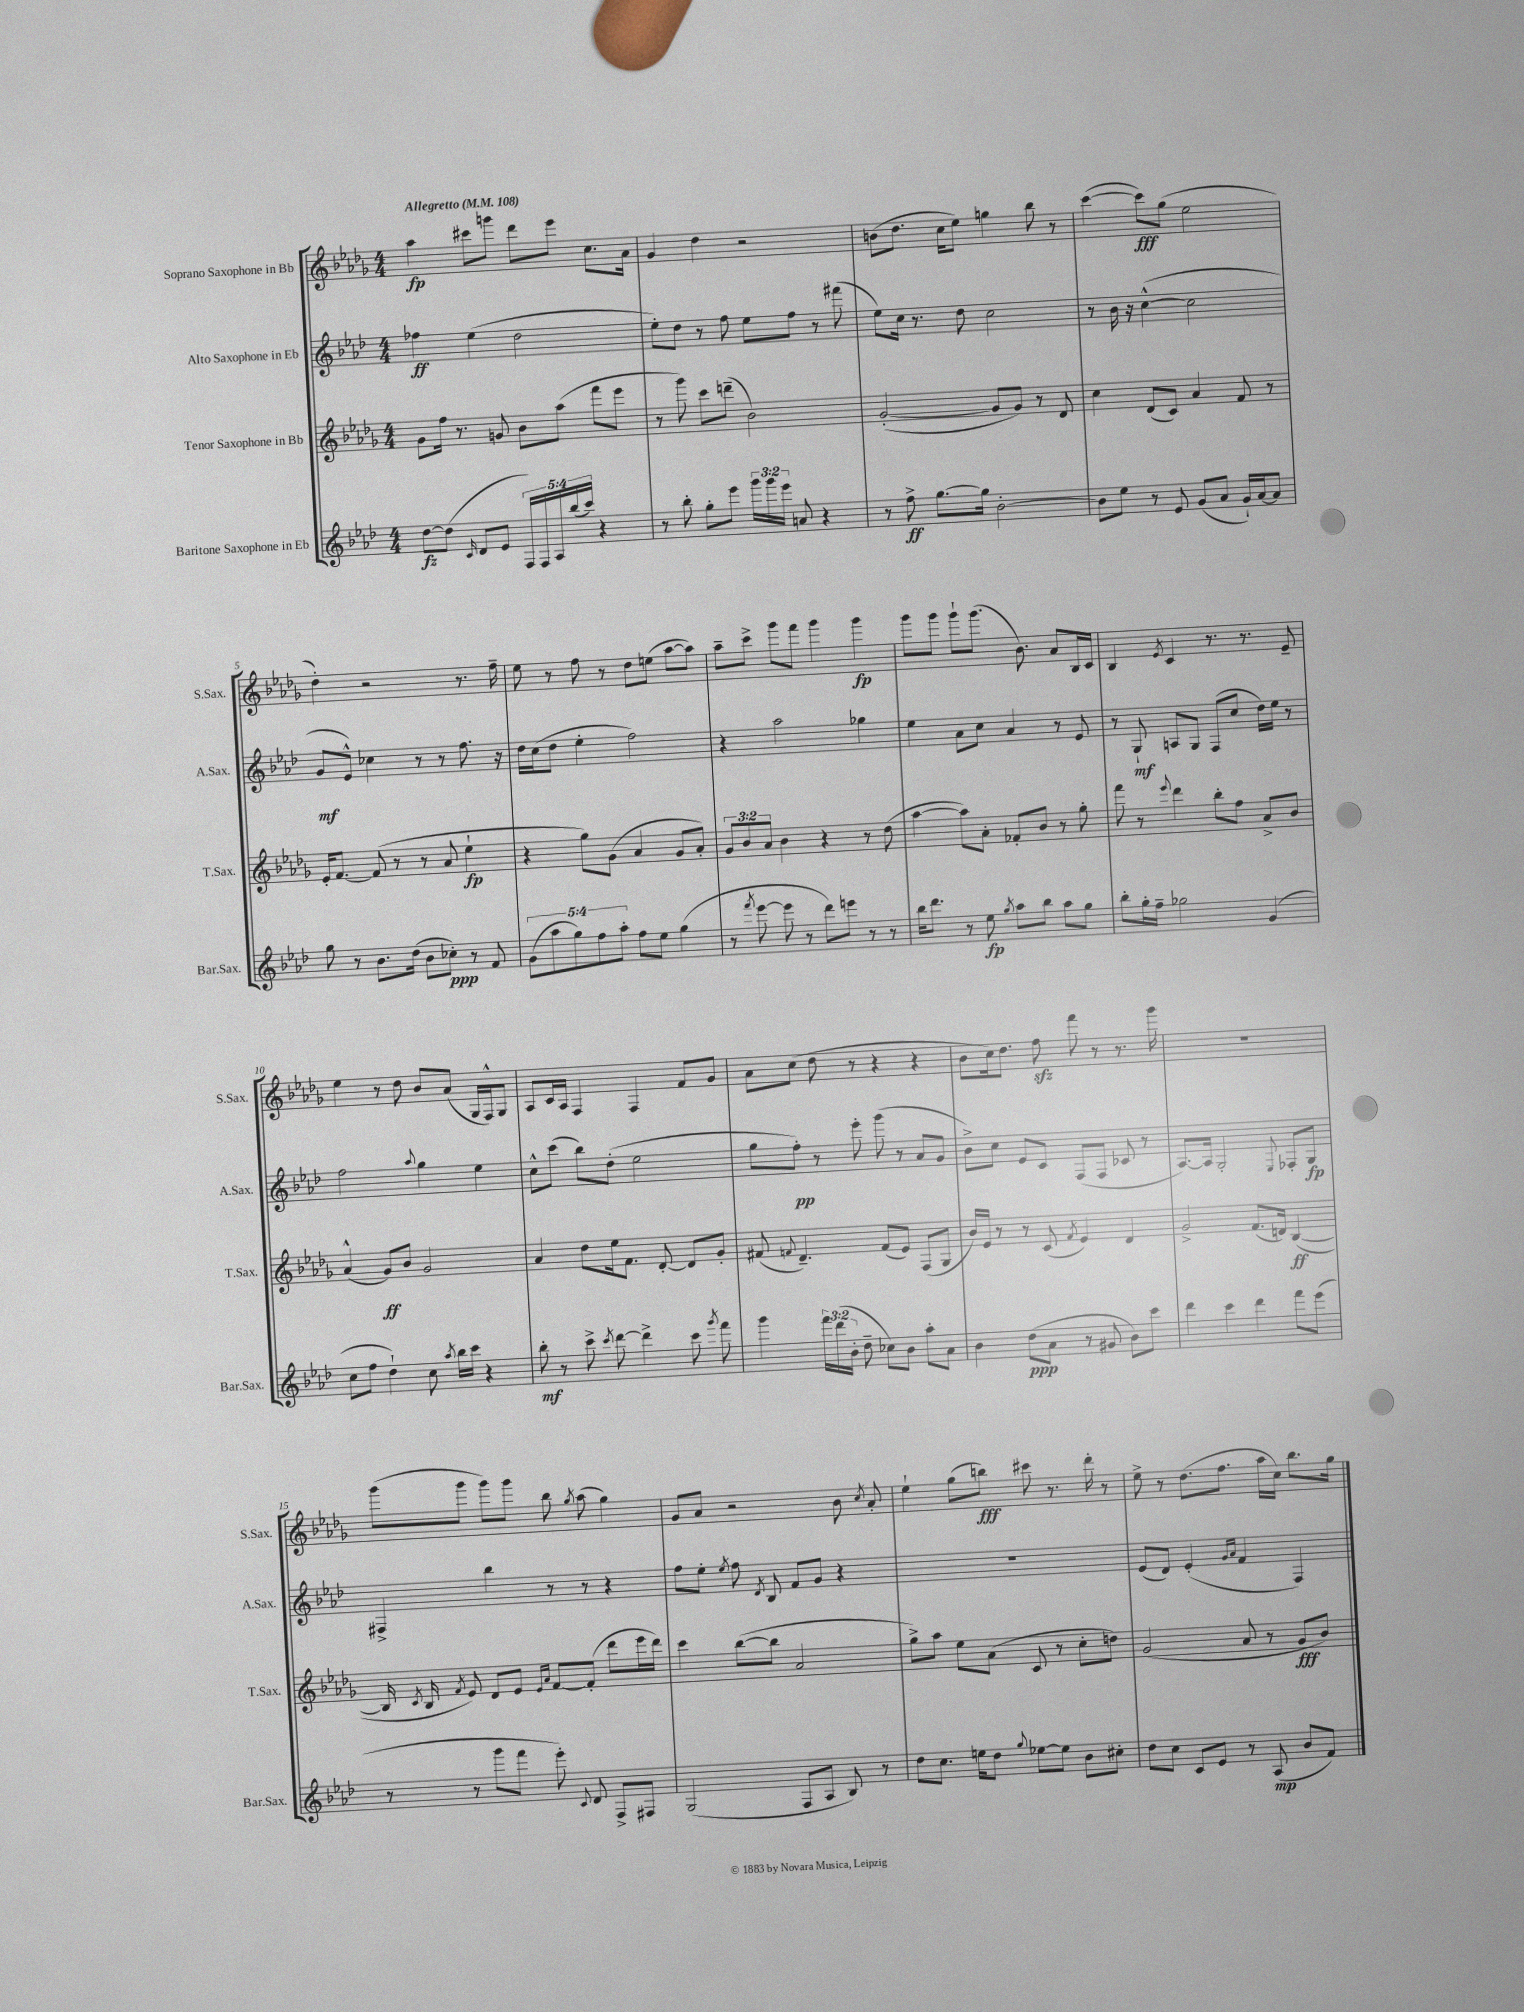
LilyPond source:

<<
\new StaffGroup <<
\new Staff = "s0" \with { instrumentName = "Soprano Saxophone in Bb" shortInstrumentName = "S.Sax." } {
    \clef treble \key des \major \numericTimeSignature \time 4/4 \tempo "Allegretto" 4 = 108
    \autoBeamOff aes''4\fp cis'''8[ g'''8] des'''8[ ees'''8] c''8.[ aes'16] |
    ges'4 des''4 r2 |
    b'8[( des''8.] c''16[ ees''8]) g''4 bes''8 r8 |
    c'''4~( c'''8[\fff) ges''8]( ees''2 |
    des''4-.) r2 r8. f''16-- |
    ees''8 r8 f''8 r8 des''8[ e''8]( aes''8[~ aes''8]) |
    aes''8[-- c'''8]-> ges'''8[ f'''8] ges'''4 ges'''4\fp |
    ges'''8[ ges'''8] ges'''8[-! ges'''8.]( bes'8.) aes'8[ bes16 c'16] |
    bes4 \acciaccatura { ees'8 } c'4 r8. r8. ees'8-- |
    ees''4 r8 des''8 bes'8[ aes'8]( ges16[ f16-^) ges8] |
    aes8[ c'16 aes16] f4 f4 f'8[ ges'8] |
    aes'8[ c''8]( des''8 r8 r4 r4 |
    bes'8[ c''16) des''8.] f''8\sfz f'''8 r8 r8. ges'''16 |
    R1 |
    ges'''8[( ges'''8] ges'''8[) ges'''8] bes''8 \acciaccatura { ges''8 } aes''8( ges''4) |
    ges'8[ aes'8] r2 bes'8 \acciaccatura { c''8 } aes'8-. |
    ees''4-! ges''8[( b''8]\fff) cis'''8 r8. des'''16-. r8 |
    ees''8-> r8 des''8.[( f''8.] aes''16[ c''16]) bes''8.[ ges''16] \bar "|." |
}
\new Staff = "s1" \with { instrumentName = "Alto Saxophone in Eb" shortInstrumentName = "A.Sax." } {
    \clef treble \key aes \major \numericTimeSignature \time 4/4
    \autoBeamOff fes''4\ff ees''4( des''2 |
    ees''8[-.) des''8] r8 f''8 ees''8[ f''8] r8 fis'''8( |
    ees''8[) c''16] r8. des''8 c''2 |
    r8 bes'16 r16 c''4~-^( c''2 |
    g'8[\mf ees'8]-^) ces''4 r8 r8 f''8. r16 |
    des''16[ c''16( des''8] ees''4-. f''2) |
    r4 aes''2 ges''4 |
    ees''4 aes'8[ c''8] aes'4 r8 ees'8 |
    r8 g8-!\mf a8[ g8] f8[( c''8] des''16[) ees''16] r8 |
    f''2 \appoggiatura { aes''8 } g''4 ees''4 |
    c''8[-^ c'''8]( bes''8[) des''8]-.( ees''2 |
    g''8[ f''8]-.\pp) r8 ees'''8-. g'''8( r8 aes'8[ g'8] |
    bes'8[->) c''8] ees'8[ c'8] f8[( f8] ces'8 r8 |
    aes8.[~) aes16] g2-. \appoggiatura { ees8 } fes8[-. g8]\fp |
    fis4-> bes''4 r8 r8 r4 |
    f''8[ ees''8]-. \acciaccatura { ees''8 } f''8 \acciaccatura { des'8 } bes8 f'8[ g'8] r4 |
    R1 |
    ees'8[( des'8]) ees'4-.( \grace { g'16[ aes'16] } f'4 f4) \bar "|." |
}
\new Staff = "s2" \with { instrumentName = "Tenor Saxophone in Bb" shortInstrumentName = "T.Sax." } {
    \clef treble \key des \major \numericTimeSignature \time 4/4 \override Staff.TupletNumber.text = #tuplet-number::calc-fraction-text
    \autoBeamOff ges'8[ f''16] r8. g'8 bes'8[ aes''8]( f'''8[ ees'''8] |
    r8 ges'''8) c'''8[ d'''8]--( bes'2) |
    ges'2~-.( ges'8[ ges'8]) r8 des'8 |
    c''4 des'8[( c'8]) aes'4 f'8 r8 |
    ees'16[-. f'8.]~ f'8( r8 r8 aes'8 ees''4-!\fp |
    r4 ges''8[) ges'8]( aes'4 ges'8[ aes'8]-.) |
    \tuplet 3/2 { ges'8[ bes'8 aes'8] } bes'4 r4 r8 des''8( |
    aes''4~ aes''8[) aes'8]-. fes'8[-. bes'8] r8 ges''8-. |
    f'''8 r8 \appoggiatura { ees'''8 } des'''4 bes''8[-. f''8] aes'8[-> bes'8] |
    aes'4-^( ges'8[\ff) bes'8] ges'2 |
    aes'4 des''8[ ees''16 f'8.] des'8~-. des'8[ ges'8]-. |
    fis'8( \appoggiatura { f'8 } des'4.--) f'8[( ees'8]) f8[( ges8] |
    bes'16[) ees'16] r8 r8 c'8( \acciaccatura { f'8 } ees'4) des'4 |
    ges'2-> f'8.[( d'16]) bes4~\ff( |
    bes16 \acciaccatura { c'8 } bes16 \acciaccatura { f'8 } ees'8) des'8[ ees'8] \grace { ees'16[ aes'16] } f'8[~ f'8]-.( des'''8[ ees'''16 des'''16]) |
    c'''4 bes''8[~( bes''8] aes'2 |
    ges''8[->) aes''8] ees''8[ aes'8]( c'8 r8 c''8[-. d''8]) |
    ges'2( aes'8 r8 ges'8[\fff bes'8]) \bar "|." |
}
\new Staff = "s3" \with { instrumentName = "Baritone Saxophone in Eb" shortInstrumentName = "Bar.Sax." } {
    \clef treble \key aes \major \numericTimeSignature \time 4/4 \override Staff.TupletNumber.text = #tuplet-number::calc-fraction-text
    \autoBeamOff des''8[~\fz des''8]( \grace { c'16 } des'8[ ees'8] \tuplet 5/4 { f16[) f16 aes16 bes''16( c'''16]) } r4 |
    r8 bes''8-. g''8[-. ees'''8] \tuplet 3/2 { g'''16[ g'''16 ees'''16] } a'8 r4 |
    r8 f''8->\ff g''8.[~ g''16] bes'2~-. |
    bes'8[ ees''8] r8 ees'8 g'8[( aes'8] g'16[-!) aes'16~ aes'8] |
    g''8 r8 bes'8.[ des''16]( bes'8[ ces''8]-.\ppp) r8 f'8 |
    \tuplet 5/4 { g'8[( aes''8 g''8) f''8 aes''8]-. } f''8[ ees''8] g''4( |
    r8 \acciaccatura { f'''8 } ees'''8~ ees'''8 r8 des'''8[) e'''8] r8 r8 |
    bes''16[ des'''8.] r8 ees''8\fp \acciaccatura { g''8 } aes''8[ bes''8] aes''8[ g''8] |
    bes''8[-. g''16-. f''16]-- ges''2 g'4( |
    c''8[ f''8] des''4-!) c''8 \acciaccatura { aes''8 } bes''16[ c'''16] r4 |
    bes''8-.\mf r8 c'''8-> \acciaccatura { c'''8 } des'''8~ des'''4-> c'''8 \acciaccatura { g'''8 } f'''8 |
    g'''4 \tuplet 3/2 { f'''16[ des'''16( bes'16]-. } des''8-- ces''8[) bes'8] aes''8[-. aes'8] |
    bes'4 des''8[\ppp( aes'8] r8 gis'8 bes'8[) c'''8] |
    des'''4 c'''4 des'''4 f'''8[ ees'''8]( |
    r8 r8 g'''8[ f'''8] ees'''8-.) \appoggiatura { c'8 } des'8 f8[-> fis8] |
    g2( f8[ aes8] bes8) r8 |
    des''8[ c''8.] e''16[ des''8] \appoggiatura { g''8 } ees''8[~ ees''8] bes'8[ cis''8]-. |
    des''8[ c''8] c'8[ ees'8] r8 aes8\mp( bes'8[ f'8]) \bar "|." |
}
>>
>>
